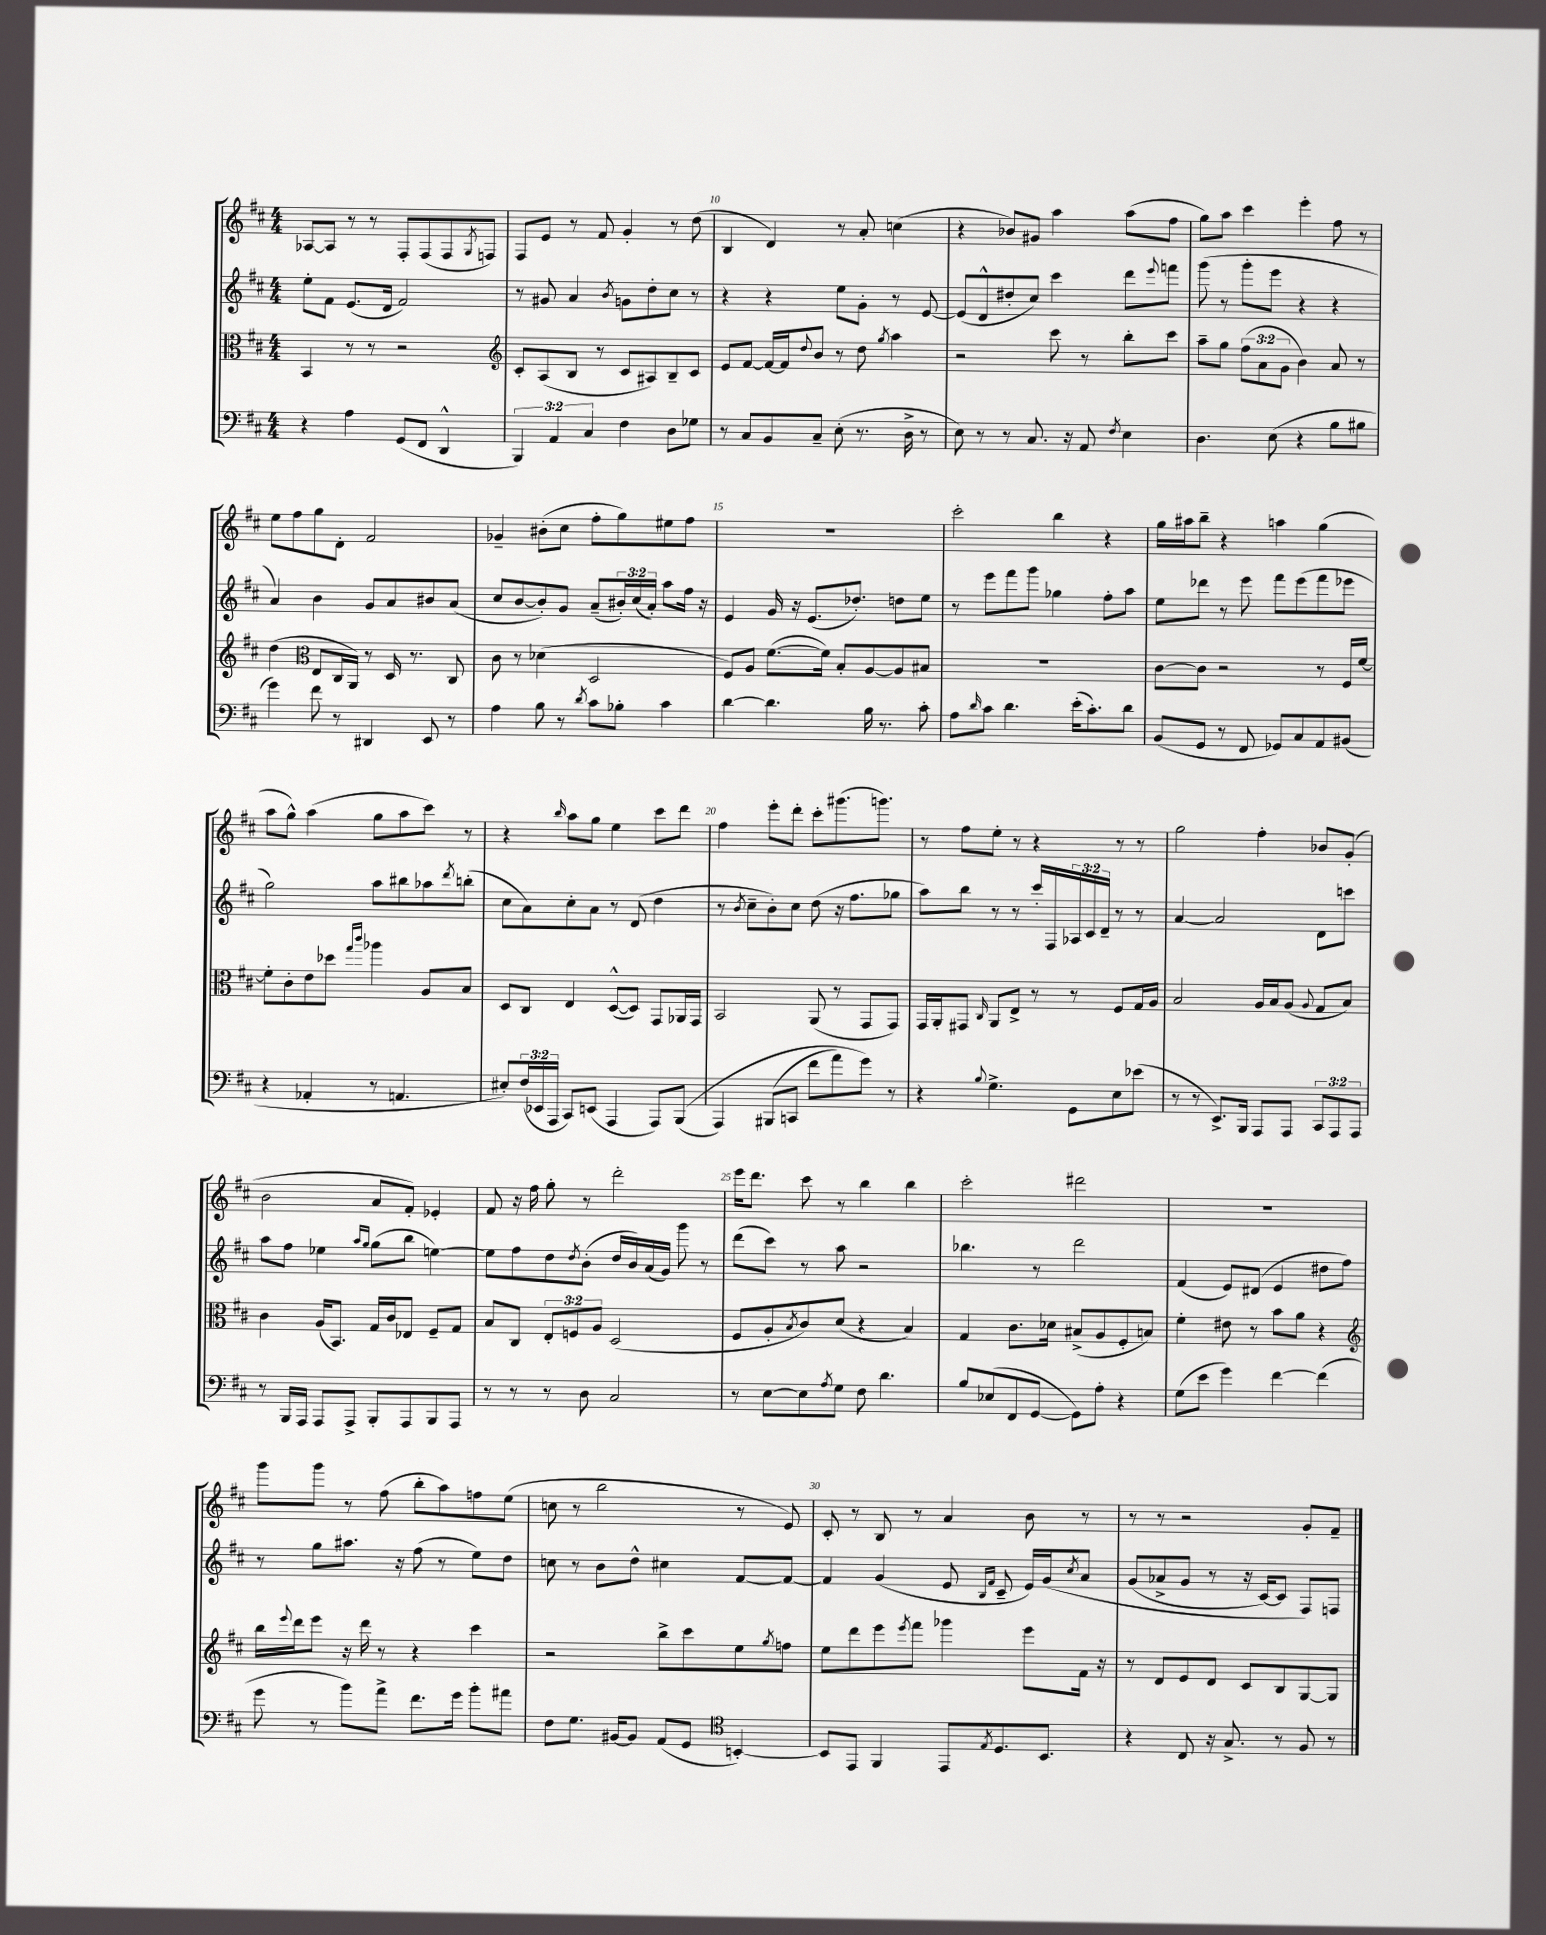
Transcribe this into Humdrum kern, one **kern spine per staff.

**kern	**kern	**kern	**kern
*part4	*part3	*part2	*part1
*staff4	*staff3	*staff2	*staff1
*clefF4	*clefC3	*clefG2	*clefG2
*k[f#c#]	*k[f#c#]	*k[f#c#]	*k[f#c#]
*M4/4	*M4/4	*M4/4	*M4/4
=8	=8	=8	=8
4r	4BB/	8ee'\L	[8A-X/L
.	.	8f#\J	8A-/J]
4A\	8r	(8.e/L	8r
.	8r	.	8r
.	.	16d/Jk	.
(8GG/L	2r	2f#/)	8F#'/L
8FF#/J	.	.	(8F#/
4DD^^/	.	.	8F#/
.	.	.	8qG/
.	.	.	8Fn/J)
=9	=9	=9	=9
*	*clefG2	*	*
6BBB/)	8c#'/L	8r	8F#/L
.	(8A/	8g#X/	8e/J
6AA/	.	.	.
.	8B/J	4a/	8r
6C#/	.	.	.
.	8r	.	8f#/
.	.	8qb/	.
4F#\	8c#/L	8gn\L	4g'/
.	8A#X/)	8dd'\	.
8D\L	8B~/	8cc#\J	8r
8G-X\J	8c#/J	8r	(8dd\
=10	=10	=10	=10
8r	8e/L	4r	4B/
8C#/L	[8f#/J	.	.
8BB/	16f#/LL_	4r	4d/)
.	16f#/J]	.	.
.	8qqdd/	.	.
8C#~/J	8b/J	.	.
(8E'\	8r	8ee\L	8r
8.r	8dd\	8g'\J	8a'/
.	8qgg/	.	.
.	4aa\	8r	(4ccn\
16D^\	.	.	.
8r	.	[8e/	.
=11	=11	=11	=11
8E\)	2r	(8e/L]	4r
8r	.	8d^^/	.
8r	.	8dd#X'/	8b-X/L)
8.C#/	.	8cc#/J)	8g#X/J
.	8ccc#\	4ccc#\	4aa\
16r	.	.	.
8AA/	8r	.	.
8qF#/	.	.	.
4E\	8bb'\L	8ddd\L	(8aa\L
.	.	8qqeee/	.
.	8ccc#\J	8fffn\J	8ff#\J
=12	=12	=12	=12
4.D\	8aa~\L	(8ggg\	8gg\L)
.	8gg\J	8r	8aa\J
.	(12ff#\L	8ggg'\L	4ccc#\
.	12a\	.	.
(8E\	.	8eee\J	.
.	12g\J	.	.
4r	4b\)	4r	4eee'\
8B\L	8a/	4r	8ff#\
8B#X\J	8r	.	8r
!!LO:LB:g=z
=13	=13	=13	=13
4g\)	(4dd\	4a/)	8ee\L
.	.	.	8ff#\
*	*clefC3	*	*
8f#\	8E/L	4b\	8gg\
8r	16C#/L	.	8d'\J
.	16AA/JJ)	.	.
4DD#X/	8r	8g/L	2f#/
.	16D/	8a/	.
.	8.r	.	.
8EE/	.	8b#X/	.
8r	8C#/	(8a/J	.
=14	=14	=14	=14
4A\	8c#\	8cc#/L	4g-X~/
.	8r	[8b/	.
8B\	(4d-X\	8b'/])	(8b#X'\L
8r	.	8g/J	8cc#\J
8qd/	.	.	.
8c#\L	2D/	(8a~/L	8ff#'\L
8B-X'\J	.	24b#X'/L)	8gg\)
.	.	(24cc#/	.
.	.	24a'/JJ)	.
4c#\	.	8aa\L	8ee#X\
.	.	16ff#\Jk	8ff#\J
.	.	16r	.
=15	=15	=15	=15
[4d\	8F#/L)	4e/	1r
.	8A/J	.	.
4.d\]	([8.f#\L	16g/	.
.	.	16r	.
.	.	(8.e/L	.
.	16f#\Jk])	.	.
.	8B'/L	.	.
.	.	8.dd-X'/J)	.
16B\	[8A/	.	.
8.r	.	.	.
.	8A/]	8ddn\L	.
8c#'\	8B#X/J	8ee\J	.
=16	=16	=16	=16
8A\L	1r	8r	2ccc#'\
16qqd/	.	.	.
8c#\J	.	8eee\L	.
4.d\	.	8fff#\	.
.	.	8ggg\J	.
.	.	4gg-X\	4bb\
(16e'\KL	.	.	.
8.c#'\)	.	.	.
.	.	8ff#'\L	4r
8d\J	.	8aa\J	.
=17	=17	=17	=17
(8BB/L	[8c#\L	8ee\L	16gg\LL
.	.	.	16aa#X\J
8GG/J	8c#\J]	8ddd-X\J	8bb~\J
8r	2r	8r	4r
8FF#/	.	8eee\	.
8GG-X/L)	.	8fff#\L	4aan\
8C#/	.	(8eee\	.
8AA/	8r	8fff#\	(4gg\
(8BB#X/J	16F#/LL	8eee-X\J	.
.	[16f#/JJ	.	.
!!LO:LB:g=z
=18	=18	=18	=18
4r	8f#'\L]	2gg\)	8aa\L
.	8c#'\	.	8gg^^\J)
4AA-X'/	8e\	.	(4aa\
.	8dd-X\J	.	.
.	16qqgg/LL	.	.
.	16qqccc#/JJ	.	.
8r	4aa-X\	8aa\L	8gg\L
4.AAn/	.	8bb#X\	8aa\
.	8A/L	8aa-X\	8ccc#\J)
.	.	8qddd/	.
.	8B/J	(8bbn'\J	8r
=19	=19	=19	=19
8E#X'/L)	8D/L	8cc#\L	4r
(24F#/L	8C#/J	8a\)	.
24EE-X/	.	.	.
24AAA/JJ	.	.	.
.	.	.	16qqbb/
8CC#/L)	4E/	8cc#'\	8aa\L
(8EEn/J	.	8a\J	8gg\J
4AAA/	([8D^^/L	8r	4ee\
.	8D/J])	(8d/	.
8AAA/L)	8GG/L	4dd\	8ccc#\L
((8BBB/J	16AA-X/L	.	8ddd\J
.	16GG/JJ	.	.
=20	=20	=20	=20
4AAA/)	2BB/	8r	4ff#\
.	.	8qb/	.
.	.	8cc#~\L	.
(8BBB#X/L	.	8b'\)	8eee'\L
8CCn/J	.	8cc#\J	8ddd'\J
8f#\L	(8AA/	(8dd\	8ccc#'\L
8a\)	8r	16r	(8.ggg#X\
.	.	8.ff#\L	.
8g\J)	8GG/L	.	.
.	.	.	8.gggn\J)
8r	8GG/J)	8gg-X\J	.
=21	=21	=21	=21
4r	16GG/LL	8aa\L)	8r
.	16AA'/J	.	.
.	8GG#X/J	8bb\J	8ff#\L
8qqB/	16qqC#/	.	.
4.G^\	8AA/L	8r	8ee'\J
.	8E^/J	8r	8r
.	8r	16ccc#'/LL	4r
.	.	16F#/	.
8GG\L	8r	24A-X/	.
.	.	24c#/	.
.	.	24d~/JJ	.
8E\	8F#/L	8r	8r
(8e-X\J	16G/L	8r	8r
.	16A/JJ	.	.
=22	=22	=22	=22
8r	2B/	[4a/	2gg\
8r	.	.	.
8.EE^/L)	.	2a/]	.
16BBB/Jk	.	.	.
8AAA/L	16A/LL	.	4ff#'\
.	16B/J	.	.
8AAA/J	(8A/J	.	.
.	8qqA/	.	.
12CC#/L	8G/L	8d\L	8b-X/L
12AAA/	.	.	.
.	8B/J)	8cccn\J	(8g'/J
12AAA/J	.	.	.
!!LO:LB:g=z
=23	=23	=23	=23
8r	4c#\	8aa\L	2b\
16BBB/LL	.	8ff#\J	.
16AAA/JJ	.	.	.
8AAA/L	(16A/KL	4ee-X\	.
.	8.BB/J)	.	.
8AAA^/J	.	.	.
.	.	16qqaa/LL	.
.	.	16qqgg/JJ	.
8BBB'/L	16G/LL	(8gg\L	8a/L
.	16c#/J	.	.
8AAA/	8E-X/J	8bb\J	8f#'/J)
8BBB/	8F#~/L	[4een\)	4e-X'/
8AAA/J	8G/J	.	.
=24	=24	=24	=24
8r	8B/L	8ee\L]	8f#/
8r	8C#/J	8ff#\	16r
.	.	.	16ff#\
8r	12E'/L	8dd\	8gg'\
.	12Fn/	.	.
.	.	8qdd/	.
8D\	.	(8b'\J	8r
.	12A/J	.	.
2C#/	(2D/	16dd/LL	2ddd'\
.	.	16b/)	.
.	.	(16a/	.
.	.	16g/JJ)	.
.	.	8ggg\	.
.	.	8r	.
=25	=25	=25	=25
8r	8F#/L	(8ddd\L	16eee\KL
.	.	.	8.ddd\J
[8E\L	8A'/	8ccc#\J)	.
.	8qB/	.	.
8E\]	8c#/)	8r	8ccc#\
8qA/	.	.	.
8G\J	(8d/J	8aa\	8r
8F#\	4r	2r	4bb\
4.d\	.	.	.
.	4B/)	.	4bb\
=26	=26	=26	=26
8B/L	4G/	4.bb-X\	2ccc#'\
(8E-X/	.	.	.
8FF#/	8.c#\L	.	.
[8GG/J	.	8r	.
.	16d-X\Jk	.	.
8GG\L])	(8B#X^/L	2ddd\	2ddd#X\
8A'\J	8A/	.	.
4r	8F#'/	.	.
.	8Bn/J)	.	.
=27	=27	=27	=27
(8G\L	4f#'\	(4f#/	1r
8e\J	.	.	.
4g\)	8e#X\	8e/L)	.
.	8r	(8d#X/J	.
[4f#\	8b\L	4e/	.
.	8a\J	.	.
(4f#\]	4r	8dd#X\L	.
.	.	8ff#\J)	.
!!LO:LB:g=z
=28	=28	=28	=28
*	*clefG2	*	*
8g\	16bb\LL	8r	8ggg\L
.	8qqeee/	.	.
.	16ddd\J	.	.
8r	8eee\J	8gg\L	8ggg\J
8b\L)	16r	8.aa#X\J	8r
.	16ddd\	.	.
8a^\J	8r	.	(8ff#\
.	.	16r	.
8.f#\L	4r	(8ff#\	8bb'\L
.	.	8r	8aa\)
16g\Jk	.	.	.
8b'\L	4ccc#\	8ee\L)	8ffn\
8a#X\J	.	8dd\J	(8ee\J
=29	=29	=29	=29
8F#\L	2r	8ccn\	8ccn\
8.G\J	.	8r	8r
.	.	8b\L	2bb\
[16BB#X/KL	.	.	.
8BB#/J]	.	8dd^^\J	.
(8AA/L	8bb^\L	4cc#X\	.
8GG/J	8ccc#\	.	.
*clefC4	*	*	*
[4BBn'/)	8ee\	[8f#/L	8r
.	8qgg/	.	.
.	8ffn\J	8f#/J_	8e/)
=30	=30	=30	=30
8BB/L]	8ee\L	4f#/]	8c#'/
8EE/J	8ddd\	.	8r
4FF#/	8eee\	(4g/	8B/
.	8qeee/	.	.
.	8fff#\J	.	8r
8EE/L	4ggg-X\	8e/	4a/
.	.	16qqB/LL	.
8qE/	.	16qqf#/JJ	.
8.D/	.	8c#~/	.
.	8eee\L	16e/LL)	8b\
8.BB/J	.	(16g/J	.
.	.	8qcc#/	.
.	16f#\Jk	8a/J	8r
.	16r	.	.
=31	=31	=31	=31
4r	8r	(8g/L	8r
.	8d/L	8a-X^/	8r
8C#/	8e/	8g/J	2r
16r	8d/J	8r	.
8.G^/	.	.	.
.	8c#/L	16r	.
.	.	[16c#/KL)	.
8r	8B/	8c#/J]	.
8F#/	[8G/	8F#/L)	8g'/L
8r	8G/J]	8Fn/J	8f#~/J
==	==	==	==
*-	*-	*-	*-
